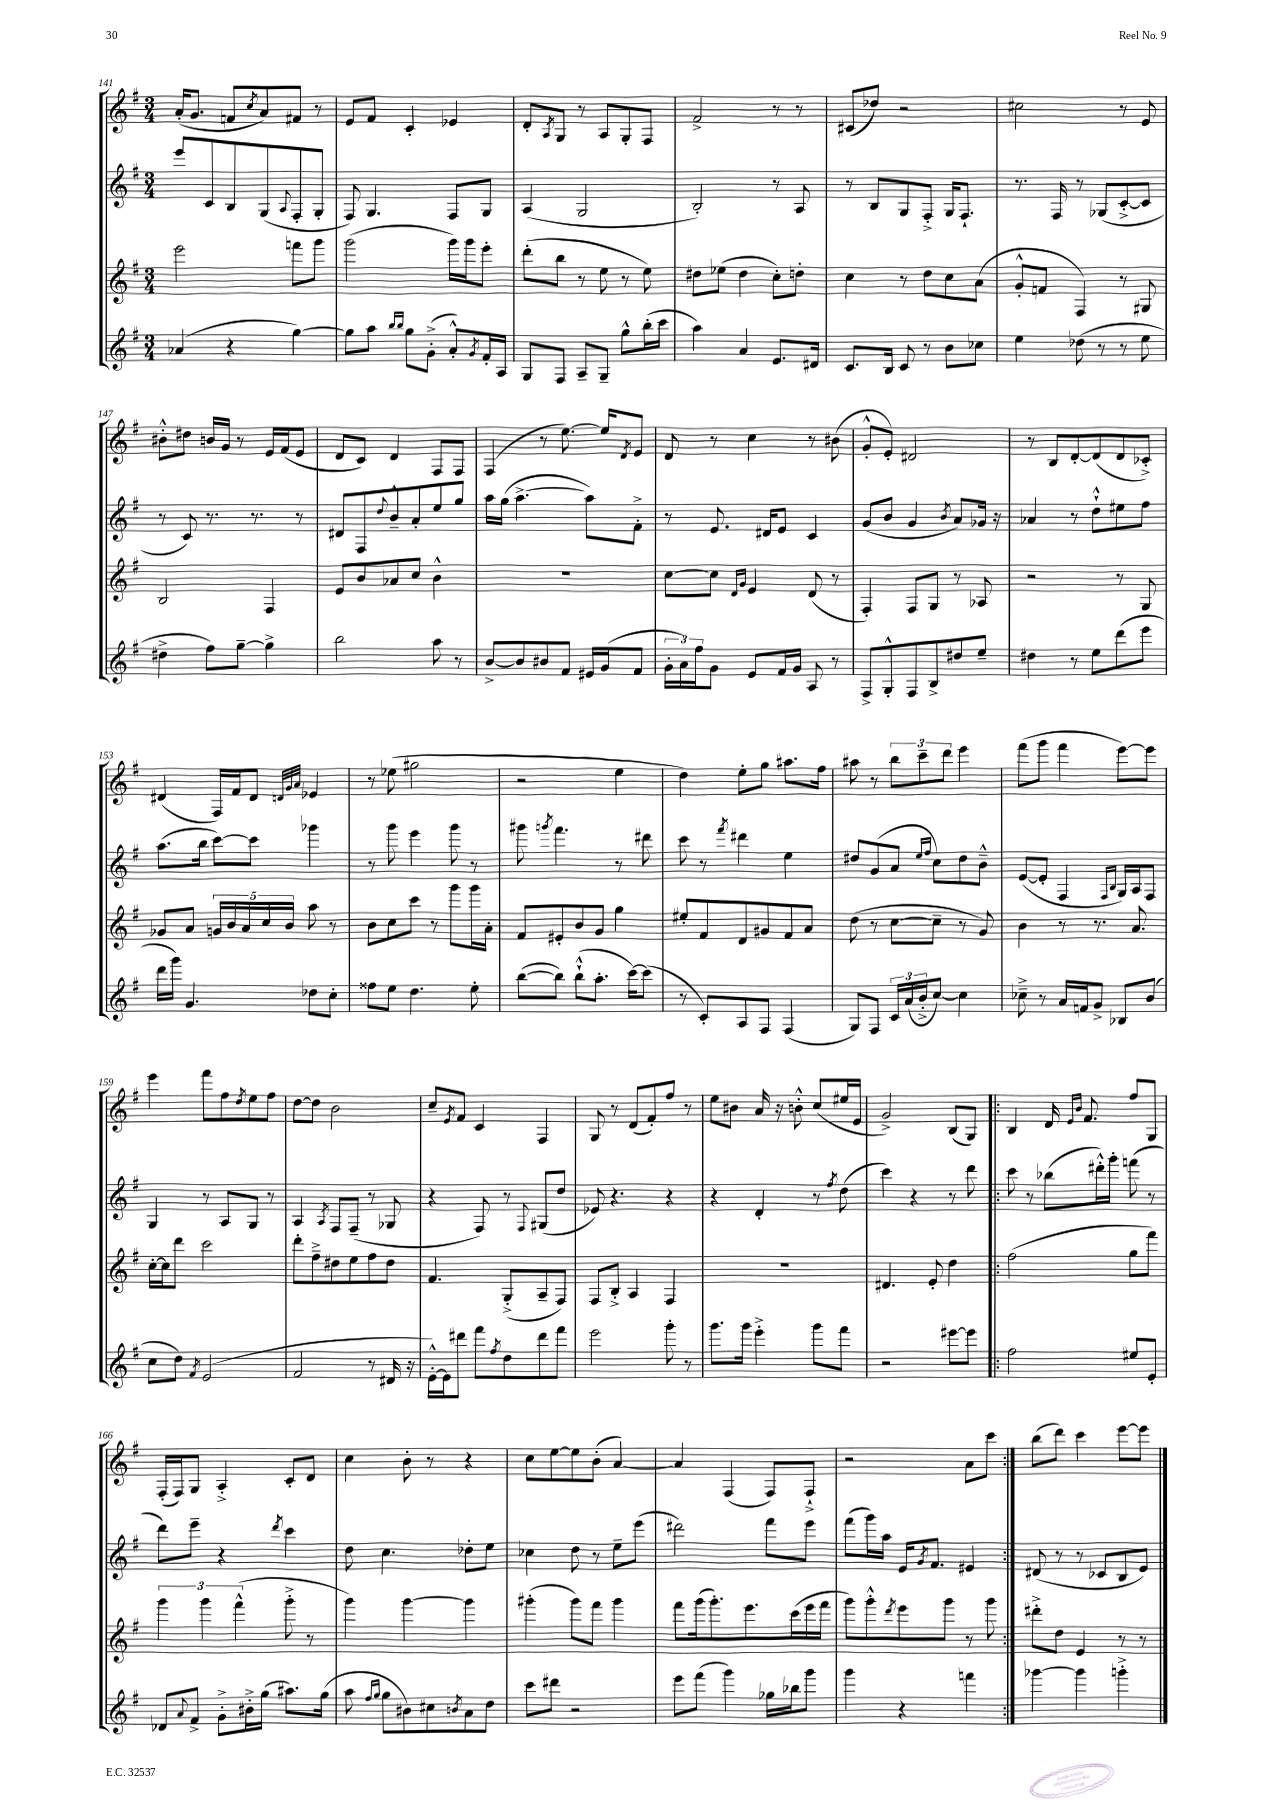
<<
\new StaffGroup <<
\new Staff = "s0" {
    \clef treble \key g \major \numericTimeSignature \time 3/4
    a'16-.( g'8. f'8 \acciaccatura { c''8 } a'8) fis'8 r8 |
    e'8 fis'8 c'4-. ees'4 |
    d'8-. \acciaccatura { a8 } g8 r8 a8 g8-. fis8 |
    fis'2-> r8 r8 |
    cis'8( des''8) r2 |
    cis''2 r8 e'8 |
    bis'8-.-^ dis''8 b'16 g'16 r8 e'16 fis'16( e'8 |
    d'8 c'8) d'4 fis8 fis8 |
    fis4( r8 e''8.~) e''16 \acciaccatura { d'8 } e'8 |
    d'8 r8 c''4 r8 bis'8( |
    g'8-.-^ e'8-.) dis'2 |
    r8 b8 d'8~-. d'8( d'8 ces'8-.->) |
    dis'4( fis16) fis'16 dis'8 \grace { d'32 g'32 a'32 } ees'4 |
    r8 ees''8( gis''2 |
    r2 e''4 |
    d''4) e''8-. g''8 ais''8. fis''16 |
    ais''8 r8 \tuplet 3/2 { b''8 c'''8-- d'''8 } e'''4 |
    fis'''8( g'''8 fis'''4 e'''8~) e'''8 |
    e'''4 fis'''8 fis''8 \acciaccatura { d''8 } e''8 fis''8 |
    d''8~ d''8 b'2 |
    c''8-- \acciaccatura { e'8 } fis'8 c'4 fis4 |
    g8 r8 d'8( fis'8-.) fis''8 r8 |
    e''8 bis'8 a'16 r16 b'8-.-^ c''8( eis''16 e'16 |
    g'2->) b8( g8) |
    \repeat volta 2 { b4 d'16 \grace { e'16 b'16 } fis'8. fis''8 g8 |
    fis16-.( fis16) g8 a4-.-> c'8-. d'8 |
    c''4 b'8-. r8 r4 |
    c''8 e''8~ e''8 b'8-.( a'4~) |
    a'4 fis4( fis8) fis8-!-> |
    r2 a'8 c'''8 | }
    b''8( d'''8) c'''4 e'''8~ e'''8 \bar "|." |
}
\new Staff = "s1" {
    \clef treble \key g \major \numericTimeSignature \time 3/4
    e'''8 c'8 b8 g8( \appoggiatura { a8 } fis8-. g8-. |
    fis8) g4. fis8 g8 |
    a4( g2 |
    b2-.) r8 a8 |
    r8 b8 g8 fis8-.-> g16 fis8.-! |
    r8. fis16 r8 ges8( c'8~-.-> c'8 |
    r8 c'8) r8. r8. r8 |
    dis'8 fis8 \appoggiatura { d''8 } b'8---^ a'8-. e''8 g''8 |
    a''16 g''16( a''4.~-> a''8) fis'8-.-> |
    r8 e'8. dis'16 e'8 c'4 |
    g'8( b'8 g'4 \acciaccatura { b'8 } a'8) ges'16 r16 |
    aes'4 r8 d''8-!-^ eis''8 fis''8 |
    a''8.( b''16 c'''8~) c'''8 ges'''4 |
    r8 g'''8 e'''4 g'''8 r8 |
    gis'''8 \acciaccatura { g'''8 } fis'''4. r8 dis'''8 |
    c'''8 r8 \acciaccatura { fis'''8 } dis'''4 e''4 |
    dis''8 g'8( a'8 \grace { e''16 fis''16 } c''8) dis''8 b'8---^ |
    e'8~( e'8-. fis4 \grace { fis16 b16 } g16) a16 fis8 |
    g4 r8 a8 g8 r8 |
    a4 \acciaccatura { a8 } fis8 fis8--( r8 ges8 |
    r4 fis8) r8 \appoggiatura { fis8 } gis8( d''8 |
    ees'8) r4. r4 |
    r4 d'4-. r8 \acciaccatura { fis''8 } d''8( |
    c'''4) r4 r8 d'''8 |
    \repeat volta 2 { c'''8 r8 bes''8( dis'''16-.-^) g'''16-. f'''8( r8 |
    d'''8) e'''8-- r4 \acciaccatura { d'''8 } c'''4 |
    d''8 c''4. des''8-. e''8 |
    ces''4 d''8 r8 e''8-- e'''8( |
    dis'''2) fis'''8 e'''8 |
    fis'''8( g'''16) a''16 e'16 \acciaccatura { g'8 } fis'8. eis'4 | }
    dis'8( r8 r8 ces'8 b8 e'8) \bar "|." |
}
\new Staff = "s2" {
    \clef treble \key g \major \numericTimeSignature \time 3/4
    e'''2 f'''8 g'''8 |
    g'''2( g'''16) g'''16 e'''8-. |
    d'''8-.( b''8 r8 e''8 r8 e''8) |
    dis''8 ees''8( dis''4 c''8-.) d''8-. |
    c''4 r8 d''8 c''8 a'8( |
    g'8-.-^ f'8 fis4) r8 gis8 |
    b2 fis4 |
    e'8 b'8 aes'8 c''8 b'4-^ |
    R2. |
    c''8~ c''8 \grace { d'16 g'16 } e'4 d'8( r8 |
    fis4-.) fis8 g8 r8 aes8 |
    r2 r8 g8 |
    ges'8 a'8 \tuplet 5/4 { g'16 b'16 a'16 c''16 b'16 } a''8 r8 |
    b'8 c''8 c'''8 r8 g'''8 g'''16 a'16-. |
    fis'8 eis'8-. b'8 g'8 g''4 |
    eis''8-. fis'8 d'8 gis'8 fis'8 a'8 |
    d''8( r8 c''8~ c''8-- r8 g'8) |
    b'4 r8 r8. a'8. |
    c''16~-. c''16 d'''8 c'''2 |
    d'''8-. fis''8---> dis''8 e''8 fis''8 dis''8 |
    fis'4. g8-.->( a8-- fis8) |
    fis8 b8-.-> a4 fis4 |
    R2. |
    dis'4. e'8-. d''4 |
    \repeat volta 2 { fis''2( g''8 fis'''8) |
    \tuplet 3/2 { g'''4 g'''4 fis'''4-^( } g'''8-.-> r8 |
    g'''4) g'''4~ g'''4 |
    gis'''4-.( gis'''8) fis'''8 gis'''4 |
    fis'''8 g'''16( g'''8.-.) e'''8. c'''16( e'''16 fis'''16 |
    g'''8) g'''8-.-^ \acciaccatura { d'''8 } e'''8 g'''8 r8 g'''8 | }
    dis'''8-.-> d''8 e'4 r8 r8 \bar "|." |
}
\new Staff = "s3" {
    \clef treble \key g \major \numericTimeSignature \time 3/4
    aes'4( r4 g''4~) |
    g''8 a''8 \grace { b''16 b''16 } g''8 g'8-.->( a'8-.-^) \acciaccatura { g'8 } fis'16-. a16 |
    g8 fis8 a8-- g8-- g''8-^ b''16-.( c'''16 |
    a''4) a'4 e'8. dis'16 |
    c'8. b16 c'8 r8 b'8 ces''8 |
    e''4 des''8( r8 r8 e''8 |
    dis''4-> fis''8) g''8~-- g''4-> |
    b''2 a''8 r8 |
    b'8~-> b'8 bis'8 fis'8 eis'16 g'16( fis'8 |
    \tuplet 3/2 { g'16-. a'16) fis''16 } g'8 e'8 fis'16 g'16 a8 r8 |
    fis8-> g8-.-^ fis8 b8-> dis''8 e''8-- |
    dis''4 r8 e''8 d'''8( e'''8 |
    d'''16 g'''16) g'4. des''8 c''8-. |
    fisis''8 e''8 d''4. e''8-. |
    b''8~( b''8) b''8-!-^( a''8.-. c'''16~) c'''8( |
    r8 c'8-.) a8 fis8 fis4( |
    g8) fis8 \tuplet 3/2 { c'16 a'16( b'16-.-> } c''8~) c''4 |
    ces''8---> r8 a'16 f'16 g'8-> bes8 b'8( |
    c''8 d''8) \acciaccatura { fis'8 } e'2( |
    fis'2 r8 dis'16 r16 |
    e'16~-.-^) e'16 dis'''8 fis'''8 \acciaccatura { fis''8 } d''8 dis'''8 fis'''8 |
    e'''2 g'''8-. r8 |
    g'''8. g'''16 e'''4-.-> g'''8 fis'''8 |
    r2 eis'''8~ eis'''8 |
    \repeat volta 2 { fis''2 eis''8 e'8-. |
    des'8 \appoggiatura { a'8 } fis'8-> g'8-.-> bis'16-.-> g''16( ais''8.) g''16( |
    a''8 \grace { fis''16 g''16 } g''8 bis'8) cis''8 \acciaccatura { b'8 } a'8 d''8 |
    c'''8 dis'''8 r2 |
    e'''8 fis'''8( g'''4) ges''16 bes''16 g'''8 |
    g'''4 r4 f'''4 | }
    ges'''4~ ges'''4 g'''4-.-> \bar "|." |
}
>>
>>
\layout { \context { \Score currentBarNumber = #141 } }
